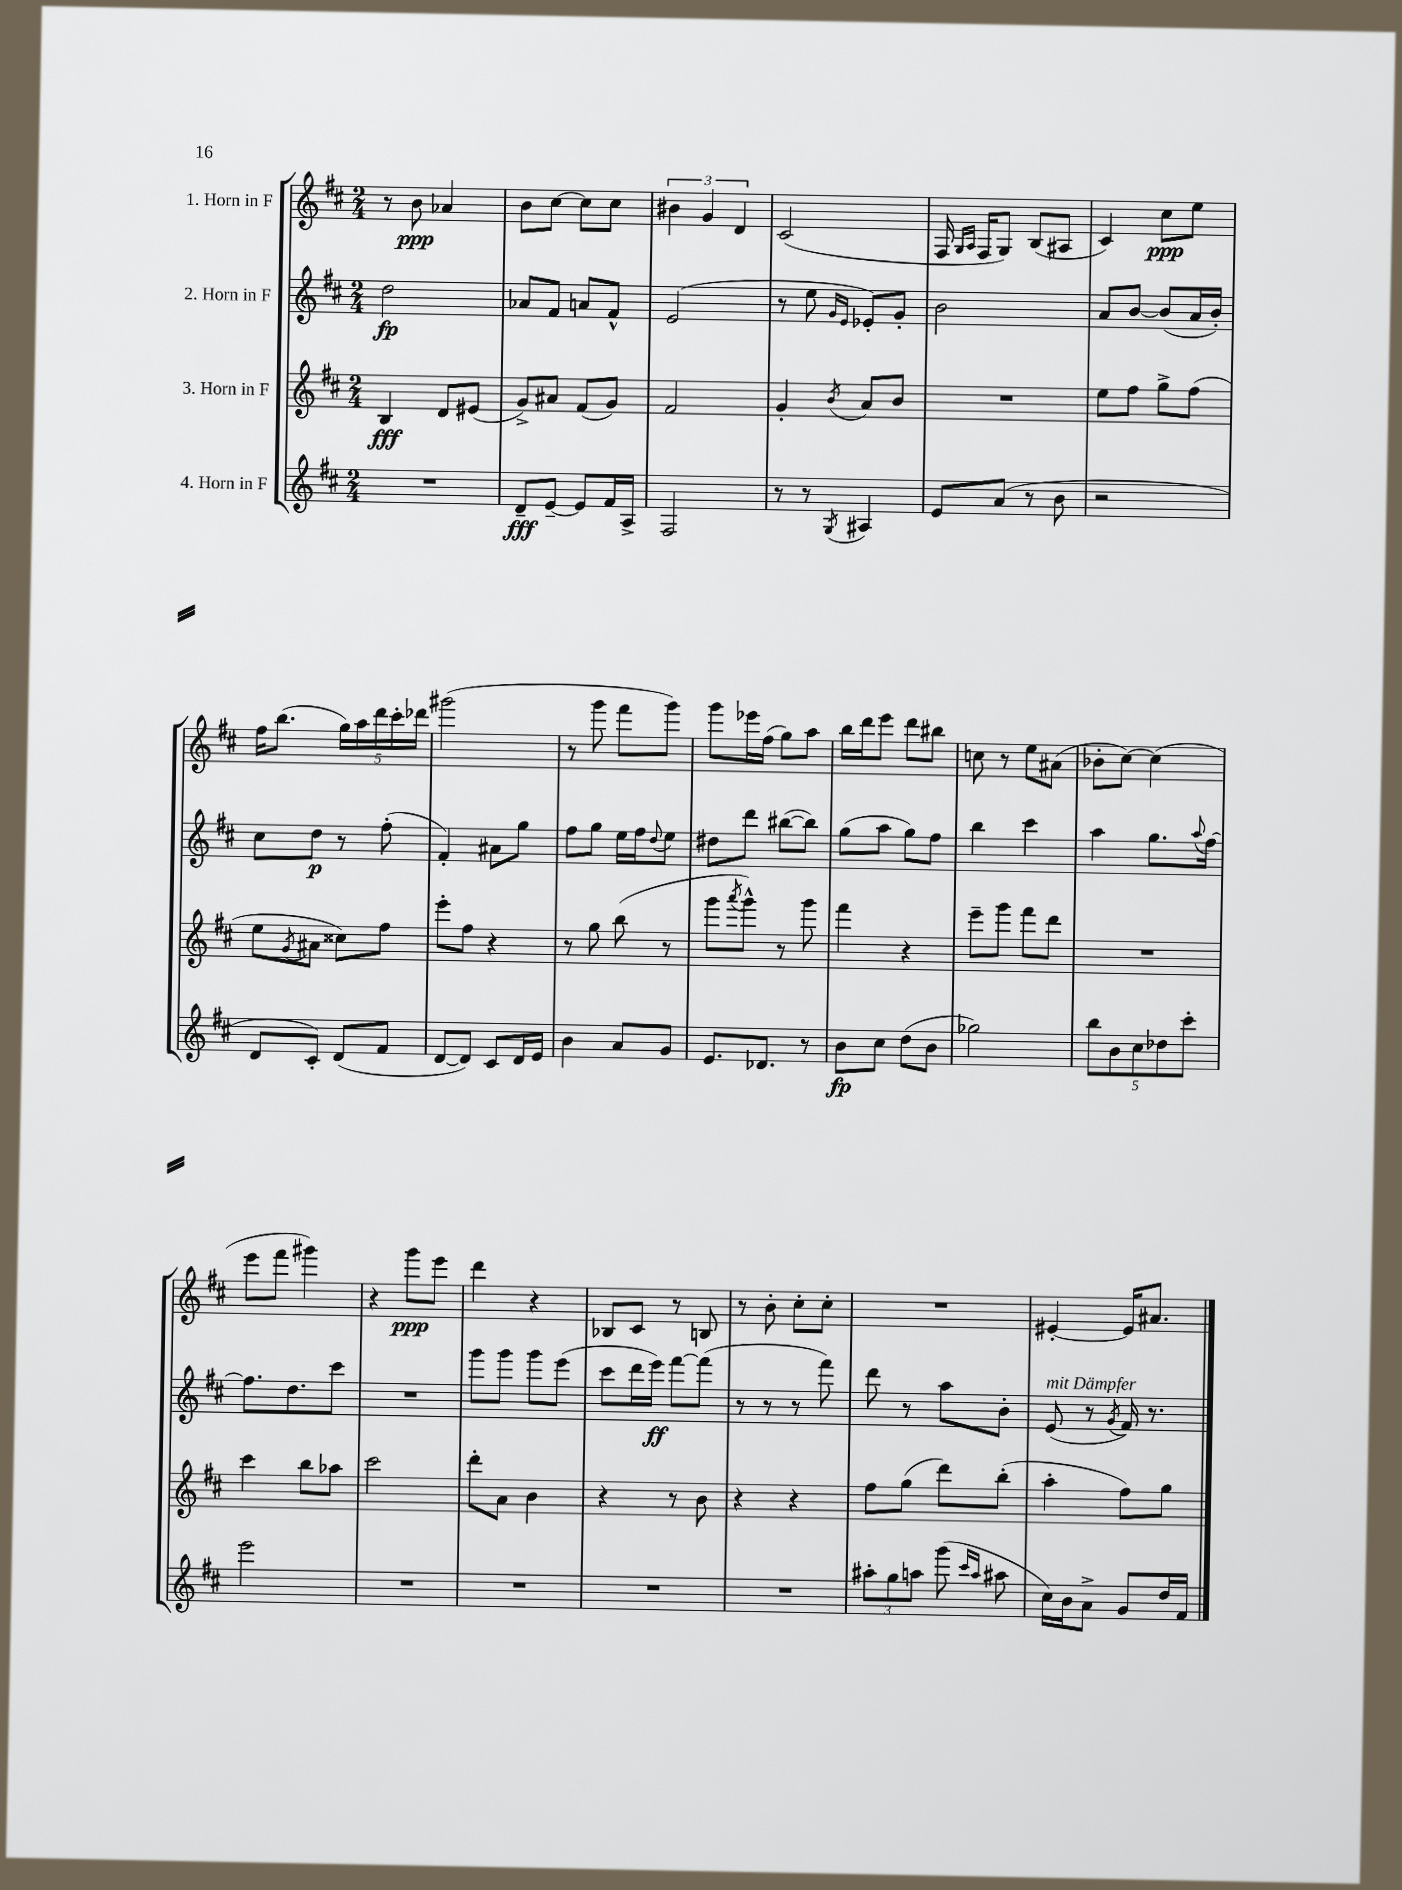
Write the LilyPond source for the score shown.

<<
\new StaffGroup <<
\new Staff = "s0" \with { instrumentName = "1. Horn in F" } {
    \clef treble \key d \major \numericTimeSignature \time 2/4
    r8 b'8\ppp aes'4 |
    b'8 cis''8~ cis''8 cis''8 |
    \tuplet 3/2 { bis'4 g'4 d'4 } |
    cis'2( |
    fis16 \grace { g16 a16 } fis16 g8) b8( ais8 |
    cis'4) cis''8\ppp e''8 |
    fis''16 b''8.( \tuplet 5/4 { g''16) a''16 d'''16 cis'''16-. des'''16 } |
    gis'''2( |
    r8 g'''8 fis'''8 g'''8) |
    g'''8 ees'''16 fis''16( g''8) a''8 |
    b''16 d'''16 e'''8 d'''8 bis''8 |
    c''8 r8 e''8 ais'8( |
    bes'8-. cis''8~) cis''4( |
    e'''8 fis'''8 gis'''4) |
    r4 g'''8\ppp e'''8 |
    d'''4 r4 |
    bes8 cis'8 r8 b8 |
    r8 b'8-. cis''8-. cis''8-. |
    R2 |
    eis'4~-. eis'16 ais'8. \bar "|." |
}
\new Staff = "s1" \with { instrumentName = "2. Horn in F" } {
    \clef treble \key d \major \numericTimeSignature \time 2/4
    d''2\fp |
    aes'8 fis'8 a'8 fis'8-^ |
    e'2( |
    r8 e''8 \grace { g'16 e'16 } ees'8-.) g'8-. |
    b'2 |
    a'8 b'8~ b'8( a'16 b'16-.) |
    cis''8 d''8\p r8 fis''8-.( |
    fis'4-.) ais'8 g''8 |
    fis''8 g''8 e''16 fis''16 \appoggiatura { d''8 } e''8 |
    dis''8 d'''8 bis''8~( bis''8) |
    g''8( a''8 g''8) fis''8 |
    b''4 cis'''4 |
    a''4 g''8. \appoggiatura { a''8 } fis''16~ |
    fis''8. d''8. cis'''8 |
    R2 |
    g'''8 g'''8 g'''8 e'''8( |
    cis'''8 d'''16 e'''16\ff) fis'''8~ fis'''8( |
    r8 r8 r8 fis'''8) |
    d'''8 r8 a''8 b'8-. |
    e'8^\markup { \italic "mit Dämpfer" }( r8 \acciaccatura { g'8 } fis'16) r8. \bar "|." |
}
\new Staff = "s2" \with { instrumentName = "3. Horn in F" } {
    \clef treble \key d \major \numericTimeSignature \time 2/4
    b4\fff d'8 eis'8( |
    g'8->) ais'8 fis'8( g'8) |
    fis'2 |
    g'4-. \acciaccatura { b'8 } a'8 b'8 |
    R2 |
    e''8 fis''8 g''8-> fis''8( |
    e''8 \acciaccatura { g'8 } ais'8 cisis''8) fis''8 |
    e'''8-. fis''8 r4 |
    r8 g''8 b''8( r8 |
    g'''8 \acciaccatura { a'''8 } g'''8-^) r8 g'''8 |
    fis'''4 r4 |
    e'''8-- g'''8 fis'''8 d'''8 |
    R2 |
    cis'''4 b''8 aes''8 |
    cis'''2 |
    d'''8-. a'8 b'4 |
    r4 r8 b'8 |
    r4 r4 |
    fis''8 g''8( d'''8) b''8-.( |
    a''4-. fis''8) g''8 \bar "|." |
}
\new Staff = "s3" \with { instrumentName = "4. Horn in F" } {
    \clef treble \key d \major \numericTimeSignature \time 2/4
    R2 |
    d'8--\fff e'8~-- e'8 fis'16 a16-> |
    fis2 |
    r8 r8 \acciaccatura { g8 } ais4 |
    e'8 a'8( r8 b'8 |
    r2 |
    d'8 cis'8-.) d'8( fis'8 |
    d'8~ d'8) cis'8 d'16 e'16 |
    b'4 a'8 g'8 |
    e'8. des'8. r8 |
    b'8\fp cis''8 d''8( b'8 |
    ges''2) |
    \tuplet 5/4 { b''8 b'8 cis''8 des''8 cis'''8-. } |
    e'''2 |
    R2 |
    R2 |
    R2 |
    R2 |
    \tuplet 3/2 { ais''8-. g''8 a''8 } g'''8( \grace { cis'''16 a''16 } ais''8 |
    cis''16) b'16 a'8-> g'8 d''16 fis'16 \bar "|." |
}
>>
>>
\layout { \context { \Score \remove "Bar_number_engraver" } }
